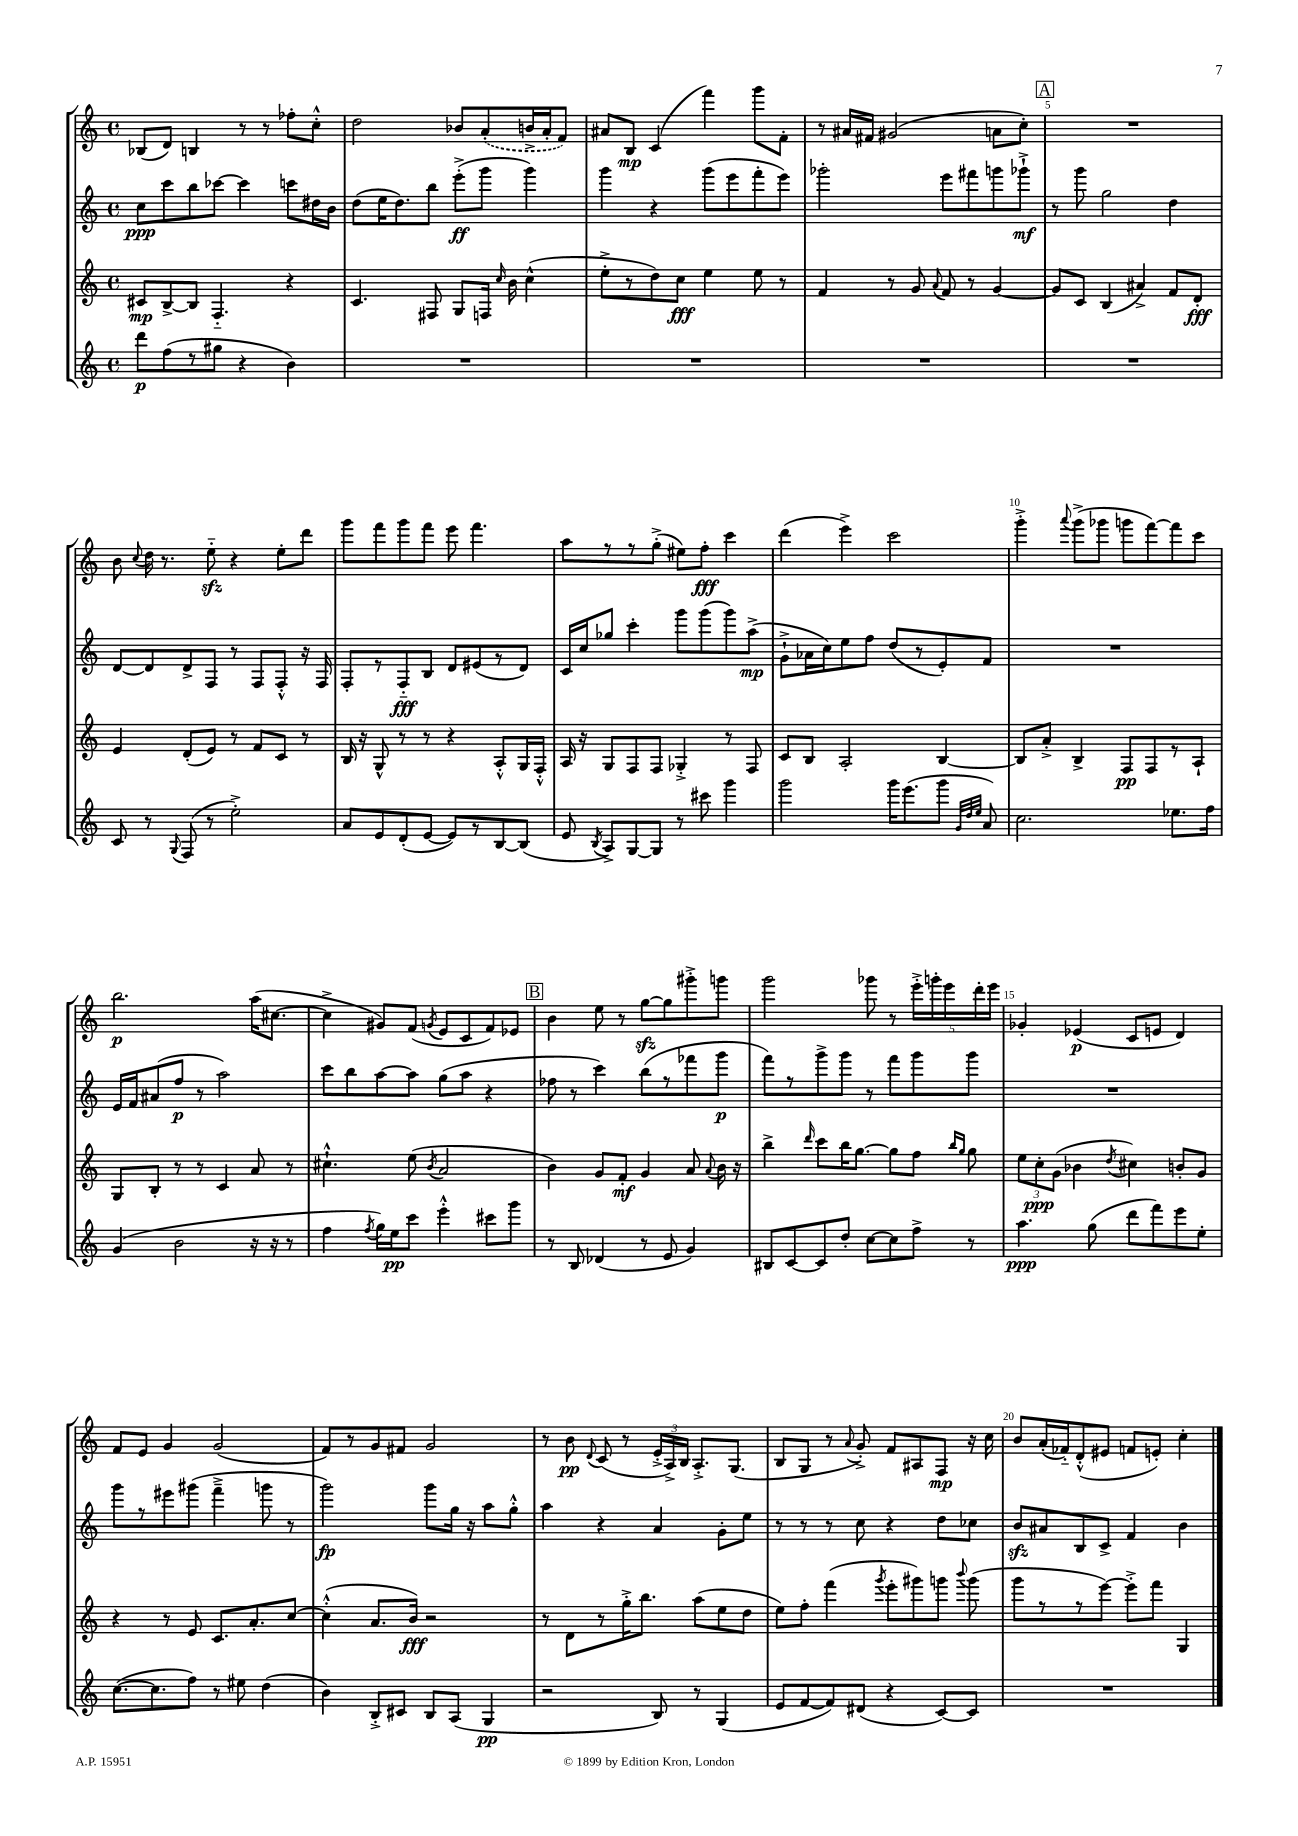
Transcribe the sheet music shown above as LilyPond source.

<<
\new StaffGroup <<
\new Staff = "s0" {
    \clef treble \key c \major \defaultTimeSignature \time 4/4
    \autoBeamOff bes8[( d'8]) b4 r8 r8 fes''8[-. c''8]-.-^ |
    d''2 bes'8[ \once \slurDashed a'8-.( b'16-> a'16-. f'8]) |
    ais'8[ b8]\mp c'4( f'''4) g'''8[ f'8]-. |
    r8 ais'16[ fis'16] gis'2( a'8[ c''8]-.) |
    \mark \markup { \box "A" } R1 |
    b'8 \appoggiatura { c''8 } d''16 r8. e''8-_\sfz r4 e''8[-. d'''8] |
    g'''8[ f'''8 g'''8 f'''8] e'''8 f'''4. |
    a''8[ r8 r8 g''8]-.->( eis''8[) f''8]-.\fff c'''4 |
    d'''4( e'''4->) c'''2 |
    g'''4-.-> \appoggiatura { a'''8 } g'''8[->( ges'''8] g'''8[ f'''8~) f'''8 c'''8] |
    b''2.\p a''16[( cis''8.]~ |
    cis''4-> gis'8[) f'8]( \acciaccatura { g'8 } e'8[ c'8 f'8) ees'8] |
    \mark \markup { \box "B" } b'4 e''8 r8 g''8[~\sfz g''8 gis'''8-.-> g'''8] |
    g'''2 ges'''8 r8 \tuplet 5/4 { e'''16[-.-> g'''16-. e'''16 d'''16-. e'''16] } |
    ges'4-. ees'4\p( c'8[ e'8] d'4) |
    f'8[ e'8] g'4 g'2( |
    f'8[) r8 g'8 fis'8] g'2 |
    r8 b'8\pp \appoggiatura { d'8 } c'8( r8 \tuplet 3/2 { e'16[-.-> a16->) b16] } a8.[-.-> g8.]( |
    b8[ g8] r8 \appoggiatura { a'8 } g'8-.->) f'8[ ais8 f8]\mp r16 c''16 |
    b'8[ a'16-.( fes'16-_) d'8-.-^( eis'8] f'8[ e'8]-.) c''4-. \bar "|." |
}
\new Staff = "s1" {
    \clef treble \key c \major \defaultTimeSignature \time 4/4
    \autoBeamOff c''8[\ppp c'''8 b''8 ces'''8]~ ces'''4 c'''8[ dis''16 b'16] |
    d''8[( e''16 d''8.) b''8] e'''8[-.->\ff( g'''8] g'''4) |
    g'''4 r4 g'''8[( e'''8 f'''8-. e'''8]) |
    ges'''2-. e'''8[ fis'''8 g'''8 ges'''8]-!->\mf |
    \mark \markup { \box "A" } r8 g'''8 g''2 d''4 |
    d'8[~ d'8 d'8-> f8] r8 f8[ f8]-.-^ r16 f16 |
    f8[-. r8 f8-_\fff b8] d'8[ eis'8( r8 d'8]) |
    c'16[ c''16 ges''8] c'''4-. g'''8[ g'''8( g'''8) a''8]->\mp( |
    g'8[-!-> aes'16 c''16) e''8 f''8] d''8[( r8 e'8-.) f'8] |
    R1 |
    e'16[ f'16 ais'8( f''8]\p r8 a''2) |
    c'''8[ b''8 a''8~ a''8] g''8[( a''8] r4 |
    \mark \markup { \box "B" } fes''8 r8 c'''4) b''8[( r8 fes'''8 g'''8]\p |
    f'''8[) r8 g'''8-> g'''8] r8 f'''8[ g'''8 g'''8] |
    R1 |
    g'''8[ r8 eis'''8 gis'''8]( f'''4---> g'''8 r8 |
    g'''2\fp) g'''8[ g''16] r16 a''8[ g''8]-.-^ |
    a''4 r4 a'4 g'8[-. e''8] |
    r8 r8 r8 c''8 r4 d''8[ ces''8] |
    b'8[\sfz ais'8 b8 c'8]-> f'4 b'4 \bar "|." |
}
\new Staff = "s2" {
    \clef treble \key c \major \defaultTimeSignature \time 4/4
    \autoBeamOff cis'8[\mp b8~-> b8] f4.-_ r4 |
    c'4. fis8 g8[ f16] \grace { c''16 } b'16 c''4-^( |
    e''8[-.-> r8 d''8) c''8]\fff e''4 e''8 r8 |
    f'4 r8 g'8 \appoggiatura { a'8 } f'8 r8 g'4~ |
    \mark \markup { \box "A" } g'8[ c'8] b4( ais'4->) f'8[ d'8]-.\fff |
    e'4 d'8[-.( e'8]) r8 f'8[ c'8] r8 |
    b16 r16 g8-^ r8 r8 r4 a8[-.-^ g16 f16]-.-^ |
    a16 r16 g8[ f8 f8] ges4-.-> r8 f8 |
    c'8[ b8] a2-. b4~ |
    b8[ a'8]-.-> b4-> f8[\pp f8 r8 a8]-! |
    g8[ b8]-. r8 r8 c'4 a'8 r8 |
    cis''4.-!-^ e''8( \acciaccatura { b'8 } a'2 |
    \mark \markup { \box "B" } b'4) g'8[ f'8]-.\mf g'4 a'8 \appoggiatura { a'8 } b'16 r16 |
    b''4-> \grace { d'''16 } c'''8[ b''16 g''8.]~ g''8[ f''8] \grace { b''16[ g''16] } g''8 |
    \tuplet 3/2 { e''8[ c''8-.\ppp g'8]( } bes'4 \acciaccatura { d''8 } cis''4) b'8[-. g'8] |
    r4 r8 e'8 c'8.[ a'8.-. c''8]~ |
    c''4-.-^( a'8.[ b'16]\fff) r2 |
    r8 d'8[ r8 g''16-.-> b''8.] a''8[( e''8 d''8] |
    e''8[) f''8]-. f'''4( \acciaccatura { g'''8 } e'''8[-. gis'''8) g'''8] \appoggiatura { b'''8 } g'''8( |
    g'''8[ r8 r8 e'''8]~) e'''8[-.-> f'''8] g4 \bar "|." |
}
\new Staff = "s3" {
    \clef treble \key c \major \defaultTimeSignature \time 4/4
    \autoBeamOff d'''8[\p f''8( r8 gis''8] r4 b'4) |
    R1 |
    R1 |
    R1 |
    \mark \markup { \box "A" } R1 |
    c'8 r8 \appoggiatura { g8 } f8( r8 e''2-.->) |
    a'8[ e'8 d'8-.( e'8]~ e'8[) r8 b8~ b8]( |
    e'8 \acciaccatura { b8 } a8[->) g8~ g8] r8 cis'''8 g'''4 |
    g'''2 g'''16[ e'''8.( g'''8] \grace { g'32[ d''32 e''32] } a'8) |
    c''2. ees''8.[ f''16] |
    g'4( b'2 r16 r16 r8 |
    f''4 \acciaccatura { f''8 } g''16[) e''16\pp c'''8] e'''4-.-^ cis'''8[ g'''8] |
    \mark \markup { \box "B" } r8 b8 des'4( r8 e'8 g'4) |
    bis8[ c'8~ c'8 d''8]-. c''8[~ c''8 f''8]-> r8 |
    a''4.\ppp g''8( d'''8[ f'''8) e'''8 e''8]-. |
    c''8.[~( c''8. f''8]) r8 eis''8 d''4( |
    b'4) b8[-.-> cis'8] b8[ a8]( g4\pp |
    r2 b8) r8 g4( |
    e'8[ f'8~ f'8) dis'8]( r4 c'8[~) c'8] |
    R1 \bar "|." |
}
>>
>>
\layout { \context { \Score \override BarNumber.break-visibility = ##(#f #t #t) barNumberVisibility = #(every-nth-bar-number-visible 5) } }
